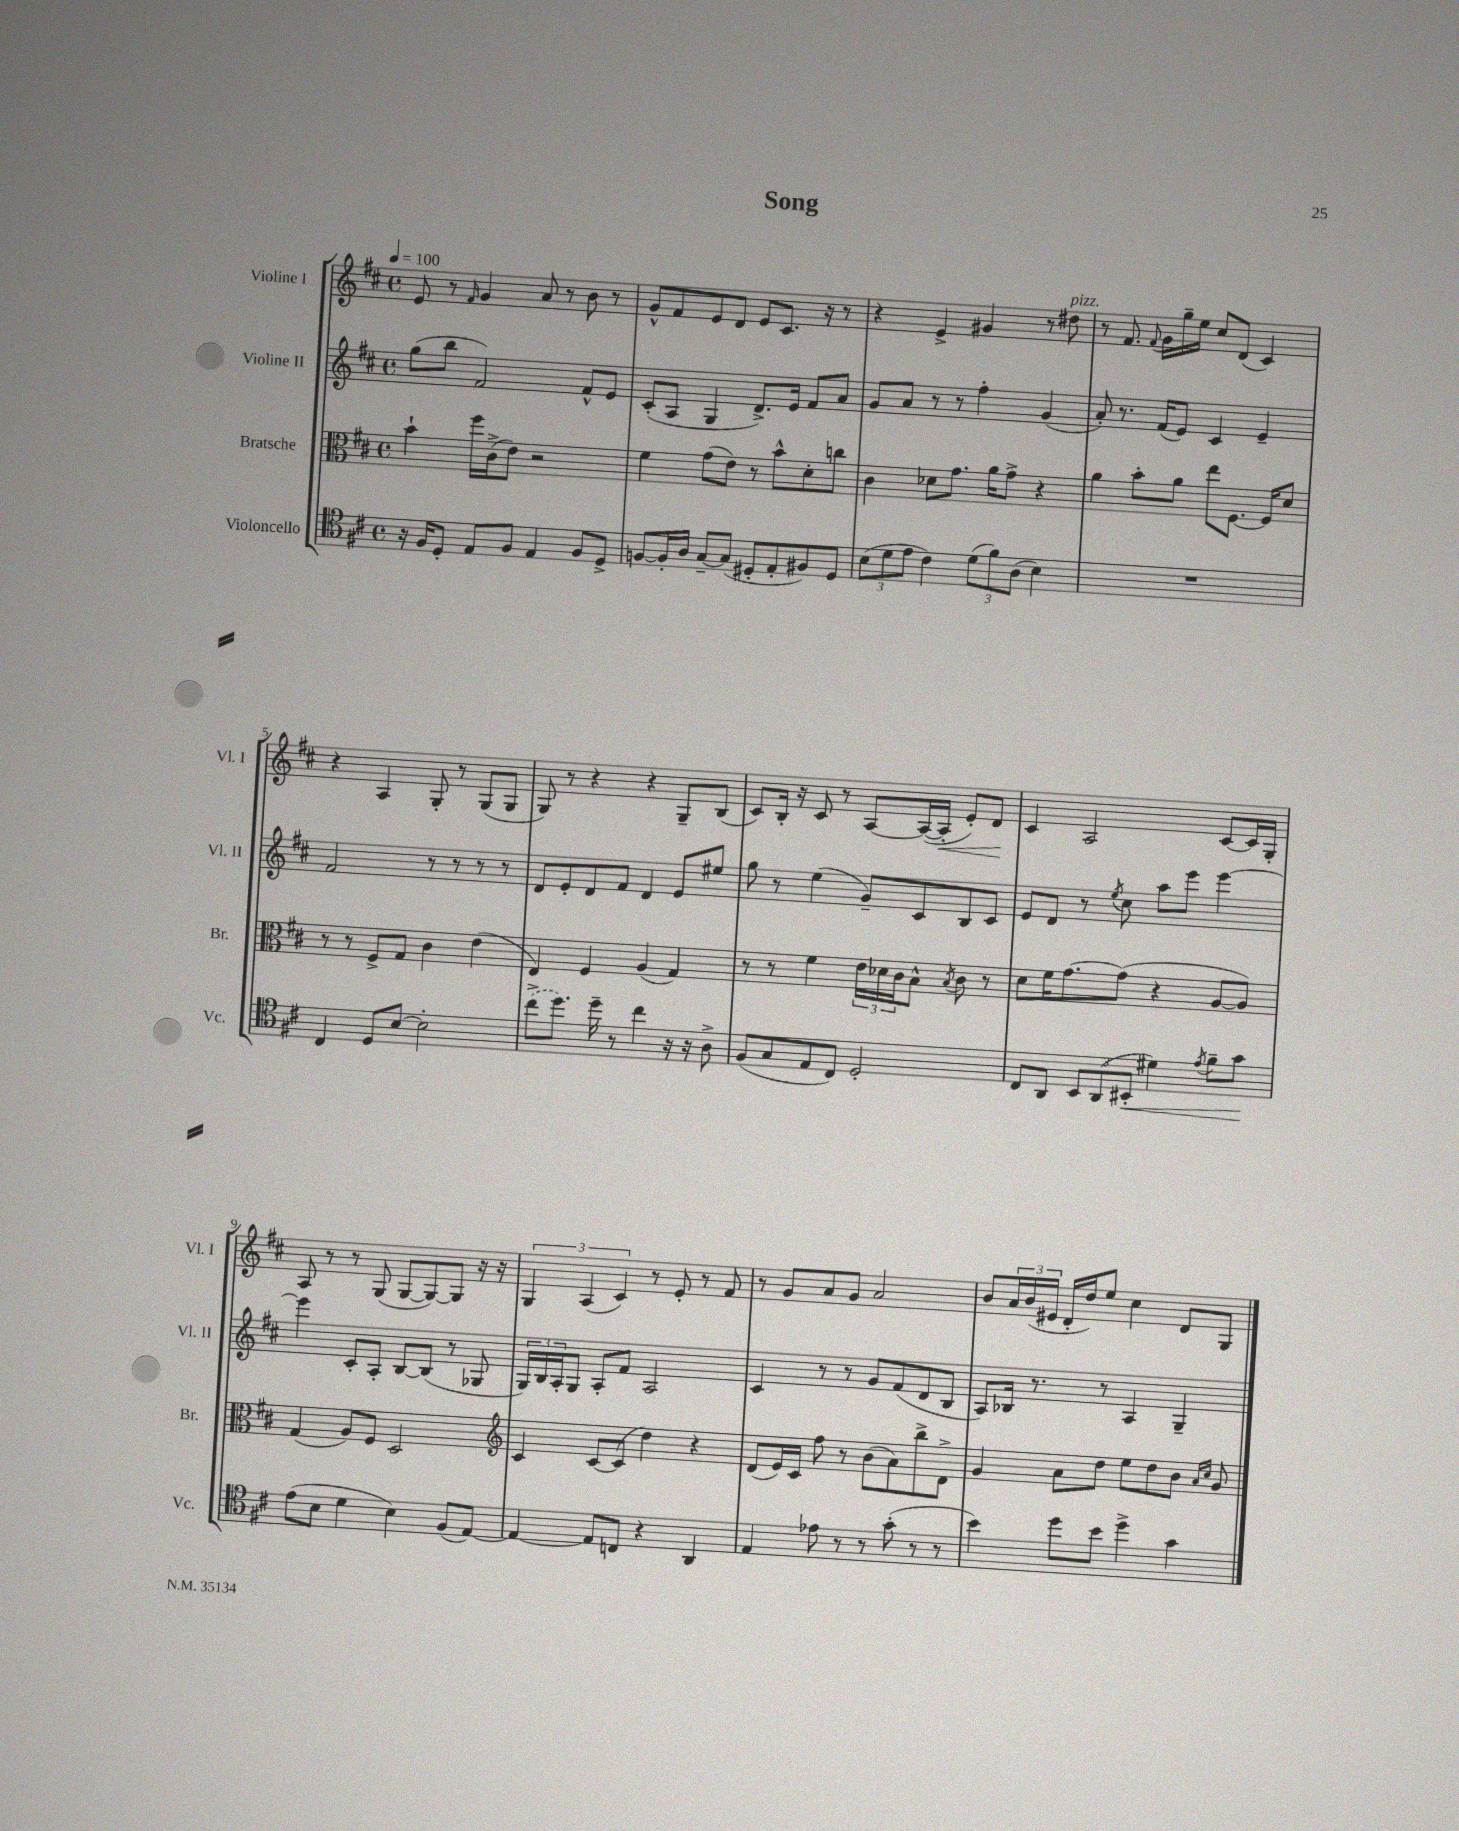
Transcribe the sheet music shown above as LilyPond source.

\header { title = "Song" }
<<
\new StaffGroup <<
\new Staff = "s0" \with { instrumentName = "Violine I" shortInstrumentName = "Vl. I" } {
    \clef treble \key d \major \defaultTimeSignature \time 4/4 \tempo 4 = 100
    e'8 r8 \grace { fis'16 } g'4 a'8 r8 b'8 r8 |
    g'8-^ fis'8 e'8 d'8 e'8 cis'8. r16 r8 |
    r4 e'4-> gis'4 r8 dis''8^\markup { \italic "pizz." } |
    r8 fis'8. \appoggiatura { fis'8 } g'16 g''16-- e''16 cis''8 d'8( cis'4) |
    r4 a4 g8-. r8 g8( g8 |
    g8) r8 r4 r4 g8-- b8( |
    cis'8) b16-. r16 cis'8 r8 a8~ a16~( a16-.\< e'8-.) d'8\! |
    cis'4 a2 cis'8~ cis'16 g16-. |
    a8 r8 r8 g8( g8~ g8~) g8 r16 r16 |
    \tuplet 3/2 { g4 a4( cis'4) } r8 e'8-. r8 fis'8 |
    r8 g'8 a'8 g'8 a'2 |
    b'8 \tuplet 3/2 { a'16 b'16( eis'16 } d'16-. d''16) e''8 cis''4 d'8 g8 \bar "|." |
}
\new Staff = "s1" \with { instrumentName = "Violine II" shortInstrumentName = "Vl. II" } {
    \clef treble \key d \major \defaultTimeSignature \time 4/4
    g''8( b''8 fis'2) fis'8-^ e'8 |
    cis'8-.( a8 g4 d'8.->) e'16 fis'8 a'8 |
    g'8 a'8 r8 r8 fis''4-. g'4( |
    a'8-.) r8. fis'16( e'8) cis'4 e'4-- |
    fis'2 r8 r8 r8 r8 |
    d'8 e'8-. d'8 fis'8 d'4 e'8 eis''8 |
    g''8 r8 e''4( g'8--) cis'8 b8 cis'8 |
    e'8 d'8 r8 \acciaccatura { e''8 } cis''8 a''8 e'''8 e'''4~ |
    e'''4 cis'8-. a8-. b8~ b8( r8 ges8 |
    \tuplet 3/2 { g16) b16 a16-. } g8 a8-. fis'8 a2 |
    cis'4 r8 r8 g'8 fis'8( d'8 b8 |
    a8) bes16 r8. r8 a4 g4-- \bar "|." |
}
\new Staff = "s2" \with { instrumentName = "Bratsche" shortInstrumentName = "Br." } {
    \clef alto \key d \major \defaultTimeSignature \time 4/4
    b'4-! fis''16 cis'16->( e'8) r2 |
    fis'4 g'8( e'8) r8 b'8-^ d'8-. c''8 |
    cis'4 des'8 g'8. a'16 g'8-> r4 |
    a'4 b'8-. a'8 e''8 fis8.~ fis16 d'8 |
    r8 r8 fis8-> g8 cis'4 e'4( |
    e4) fis4 a4( g4) |
    r8 r8 fis'4 \tuplet 3/2 { e'16 des'16 cis'16 } b8-^ \acciaccatura { b8 } cis'8 r8 |
    d'8 fis'16 g'8.~ g'8( r4 a8~ a8) |
    g4( a8) fis8 d2 |
    \clef treble cis'4 cis'8~ cis'8( d''4) r4 |
    d'8( e'16) cis'16 fis''8 r8 b'8( a'8) b''8-> d'8-> |
    g'4 a'8 d''8 e''8 d''8 b'8 \grace { a'16 cis''16 } g'8 \bar "|." |
}
\new Staff = "s3" \with { instrumentName = "Violoncello" shortInstrumentName = "Vc." } {
    \clef tenor \key d \major \defaultTimeSignature \time 4/4
    r16 fis16 d8-. e8 fis8 e4 fis8 d8-> |
    f8~ f16-. a16 g8~-- g8( dis8-. e8-. fis8) dis8 |
    \tuplet 3/2 { b8( d'8 e'8 } cis'4) \tuplet 3/2 { d'8( fis'8) a8( } b4) |
    R1 |
    cis4 d8 b8~ b2-. |
    \once \slurDashed cis''8->( d''8.) d''16-- r8 cis''4 r16 r16 a8-> |
    fis8( g8 e8 cis8) d2-. |
    cis8 a,8 \tuplet 3/2 { b,8 a,8( bis,8-.\< } dis'4) \acciaccatura { e'8 } fis'8-- g'8\! |
    e'8( b8 d'4 b4) fis8( e8~) |
    e4~ e8 c8 r4 a,4 |
    e4 ees'8 r8 r8 g'8-.( r8 r8 |
    b'4) d''8 b'8 d''4-> g'4 \bar "|." |
}
>>
>>
